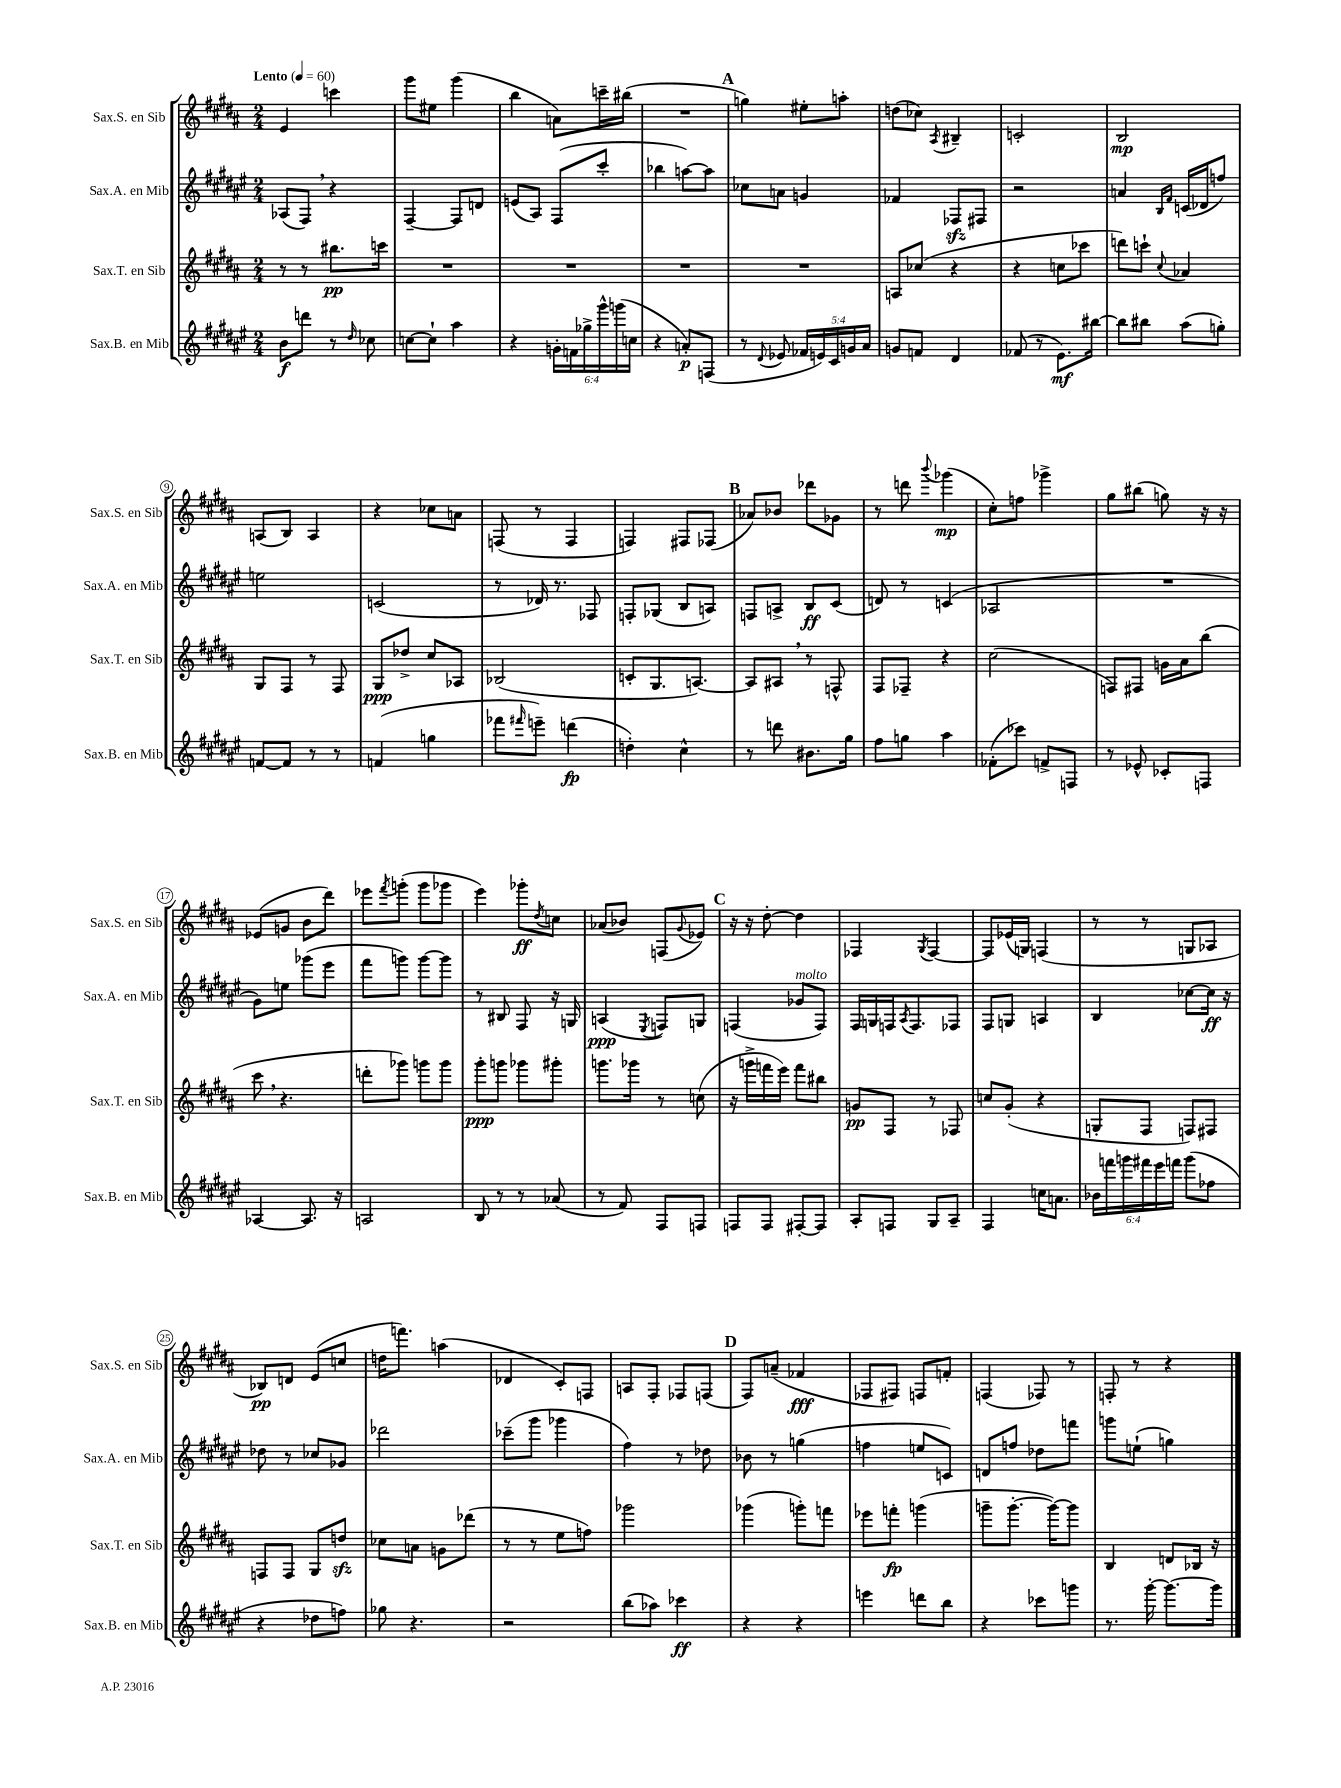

**kern	**kern	**kern	**kern
*staff4	*staff3	*staff2	*staff1
*clefG2	*clefG2	*clefG2	*clefG2
*k[f#c#g#d#a#e#]	*k[f#c#g#d#a#]	*k[f#c#g#d#a#e#]	*k[f#c#g#d#a#]
*M2/4	*M2/4	*M2/4	*M2/4
*MM60	*MM60	*MM60	*MM60
8b	8r	(8A-	4e
8ddd	8r	8F#)	.
8r	8.bb#	4r	4ccc
16qqdd#	.	.	.
8cc-	.	.	.
.	16ccc	.	.
=	=	=	=
[8cc	2r	[4F#~	8ggg#
8cc`]	.	.	8ee#
4aa#	.	8F#]	(4ggg#
.	.	8d	.
=	=	=	=
4r	2r	(8e	4bb
.	.	8A#)	.
24g'	.	(8F#	8a)
24f	.	.	.
24gg-^	.	.	.
24ggg#^^	.	8ccc#'	16ccc~
(24ggg	.	.	.
.	.	.	(16bb#
24cc	.	.	.
=	=	=	=
4r	2r	4bb-	2r
8a')	.	[8aa)	.
(8F	.	8aa]	.
=	=	=	=
8r	2r	8cc-	4gg)
8qqd#	.	.	.
8e-	.	8a	.
20f-	.	4g	8ee#'
20e)	.	.	.
20c#	.	.	.
.	.	.	8aa'
20g	.	.	.
20a#	.	.	.
=	=	=	=
8g	8A	4f-	(8dd
8f	(8cc-	.	8cc-)
.	.	.	8qA#
4d#	4r	8F-	4B#~
.	.	8F#	.
=	=	=	=
(8f-	4r	2r	2c'
8r	.	.	.
8.e#)	8cc	.	.
.	8ccc-	.	.
[16bb#	.	.	.
=	=	=	=
8bb#]	8ddd)	4a	2B
8bb#	8ccc`	.	.
.	.	16qqB	.
.	8qqcc#	16qqf#	.
(8aa#	4a-	(16c	.
.	.	16d-	.
8gg')	.	8ff)	.
=	=	=	=
[8f	8G#	2ee	(8A
8f]	8F#	.	8B)
8r	8r	.	4A
8r	8F#	.	.
=	=	=	=
(4f	8G#	(2c	4r
.	8dd-^	.	.
4gg	8cc#	.	8cc-
.	8A-	.	8a
=	=	=	=
8fff-	(2B-	8r	(8F
16qqfff#	.	.	.
8eee~)	.	16d-)	8r
.	.	8.r	.
(4ddd	.	.	4F
.	.	8F-	.
=	=	=	=
4dd')	8c'	8F'	4F)
.	8.G#	(8G-	.
4cc#^^	.	8B	8F#
.	[8.A)	.	.
.	.	8A)	(8F-
=	=	=	=
8r	8A]	8F	8a-)
8ddd	8A#	8A^	8b-
8.b#	8r	8B	8ddd-
.	8F^^	(8c#	8g-
16gg#	.	.	.
=	=	=	=
8ff#	8F#	8d)	8r
8gg	8F-~	8r	8ddd
.	.	.	8qqbbb
4aa#	4r	(4c	(4ggg-
=	=	=	=
(8f-'	(2cc#	2A-	8cc#')
8ccc-)	.	.	8ff
8f^	.	.	4ggg-^
8F	.	.	.
=	=	=	=
8r	8F)	2r	8gg#
8e-^^	8F#	.	(8bb#
8c-'	16g	.	8gg)
.	16a#	.	.
8F	(8bb	.	16r
.	.	.	16r
=	=	=	=
[4A-	8ccc#	8g#)	(8e-
.	4.r	8ee	8g
8.A-]	.	(8ggg-	8b
.	.	8eee#	8ddd#)
16r	.	.	.
=	=	=	=
2A	8ddd'	8fff#	8eee-
.	.	.	8qfff#
.	8ggg-)	8ggg)	(8ggg'
.	8ggg	[8ggg	8ggg
.	8ggg	8ggg]	8ggg-
=	=	=	=
8B	8ggg#'	8r	4eee)
8r	8ggg	8B#	.
8r	8ggg-	8F#	8ggg-'
.	.	.	8qdd#
(8a-	8ggg#'	16r	8cc
.	.	16G	.
=	=	=	=
8r	8.ggg	(4A	(8a-
8f#)	.	.	8b-)
.	16ggg-	.	.
.	.	8qE#	.
8F#	8r	8F)	(8F
.	.	.	8qqg#
8F	(8cc	8G	8e-)
=	=	=	=
8F	16r	(4F	16r
.	16ggg^	.	16r
8F	16fff	.	[8dd#'
.	16eee)	.	.
[8F#'	8fff	8g-	4dd#]
8F#]	8bb#	8F)	.
=	=	=	=
8A#'	8g	16F#	4F-
.	.	16G	.
8F	8F#	16F	.
.	.	8qA#	.
.	.	8.F	.
.	.	.	8qG#
8G#	8r	.	[4F-
8A#~	8F-	8F-	.
=	=	=	=
4F#	8cc	8F#	8F-]
.	(8g#'	8G	(16e-
.	.	.	16G)
16cc	4r	4A	(4F
8.a	.	.	.
=	=	=	=
24b-	8G'	4B	8r
24fff	.	.	.
24ggg	.	.	.
24fff#	8F#	.	8r
24eee#	.	.	.
24fff	.	.	.
(8ggg	8F)	[8cc-	8G
8ff-	8F#	16cc-]	8A-
.	.	16r	.
=	=	=	=
4r	8F	8dd-	8B-)
.	8F	8r	8d
8dd-	8G#	8cc-	(8e
8ff)	8dd	8g-	8cc
=	=	=	=
8gg-	8cc-	2ddd-	16dd
.	.	.	8.fff)
4.r	8a	.	.
.	8g	.	(4aa
.	(8ddd-	.	.
=	=	=	=
2r	8r	(8ccc-~	4d-
.	8r	8ggg#	.
.	8ee	4ggg-	8c#')
.	8ff)	.	8F
=	=	=	=
(8bb	2ggg-	4ff#)	8A
8aa-)	.	.	8F#'
4ccc-	.	8r	8F-
.	.	8dd-	(8F
=	=	=	=
4r	(4ggg-	8b-	8F#)
.	.	8r	(8a~
4r	8ggg')	(4gg	4f-
.	8fff	.	.
=	=	=	=
4eee	8eee-	4ff	8F-
.	8fff'	.	8F#)
8ddd	(4ggg	8ee	8F
8bb	.	8c)	8f'
=	=	=	=
4r	8ggg~	8d	(4F
.	[8.ggg'	8ff	.
8ccc-	.	8dd-	8F-)
.	16ggg_)	.	.
8ggg	8ggg]	8fff	8r
=	=	=	=
8.r	4B	8ggg	8F'
.	.	(8ee`	8r
[16ggg#'	.	.	.
8.ggg#_	8d	4gg)	4r
.	16B-	.	.
16ggg#]	16r	.	.
==	==	==	==
*-	*-	*-	*-
